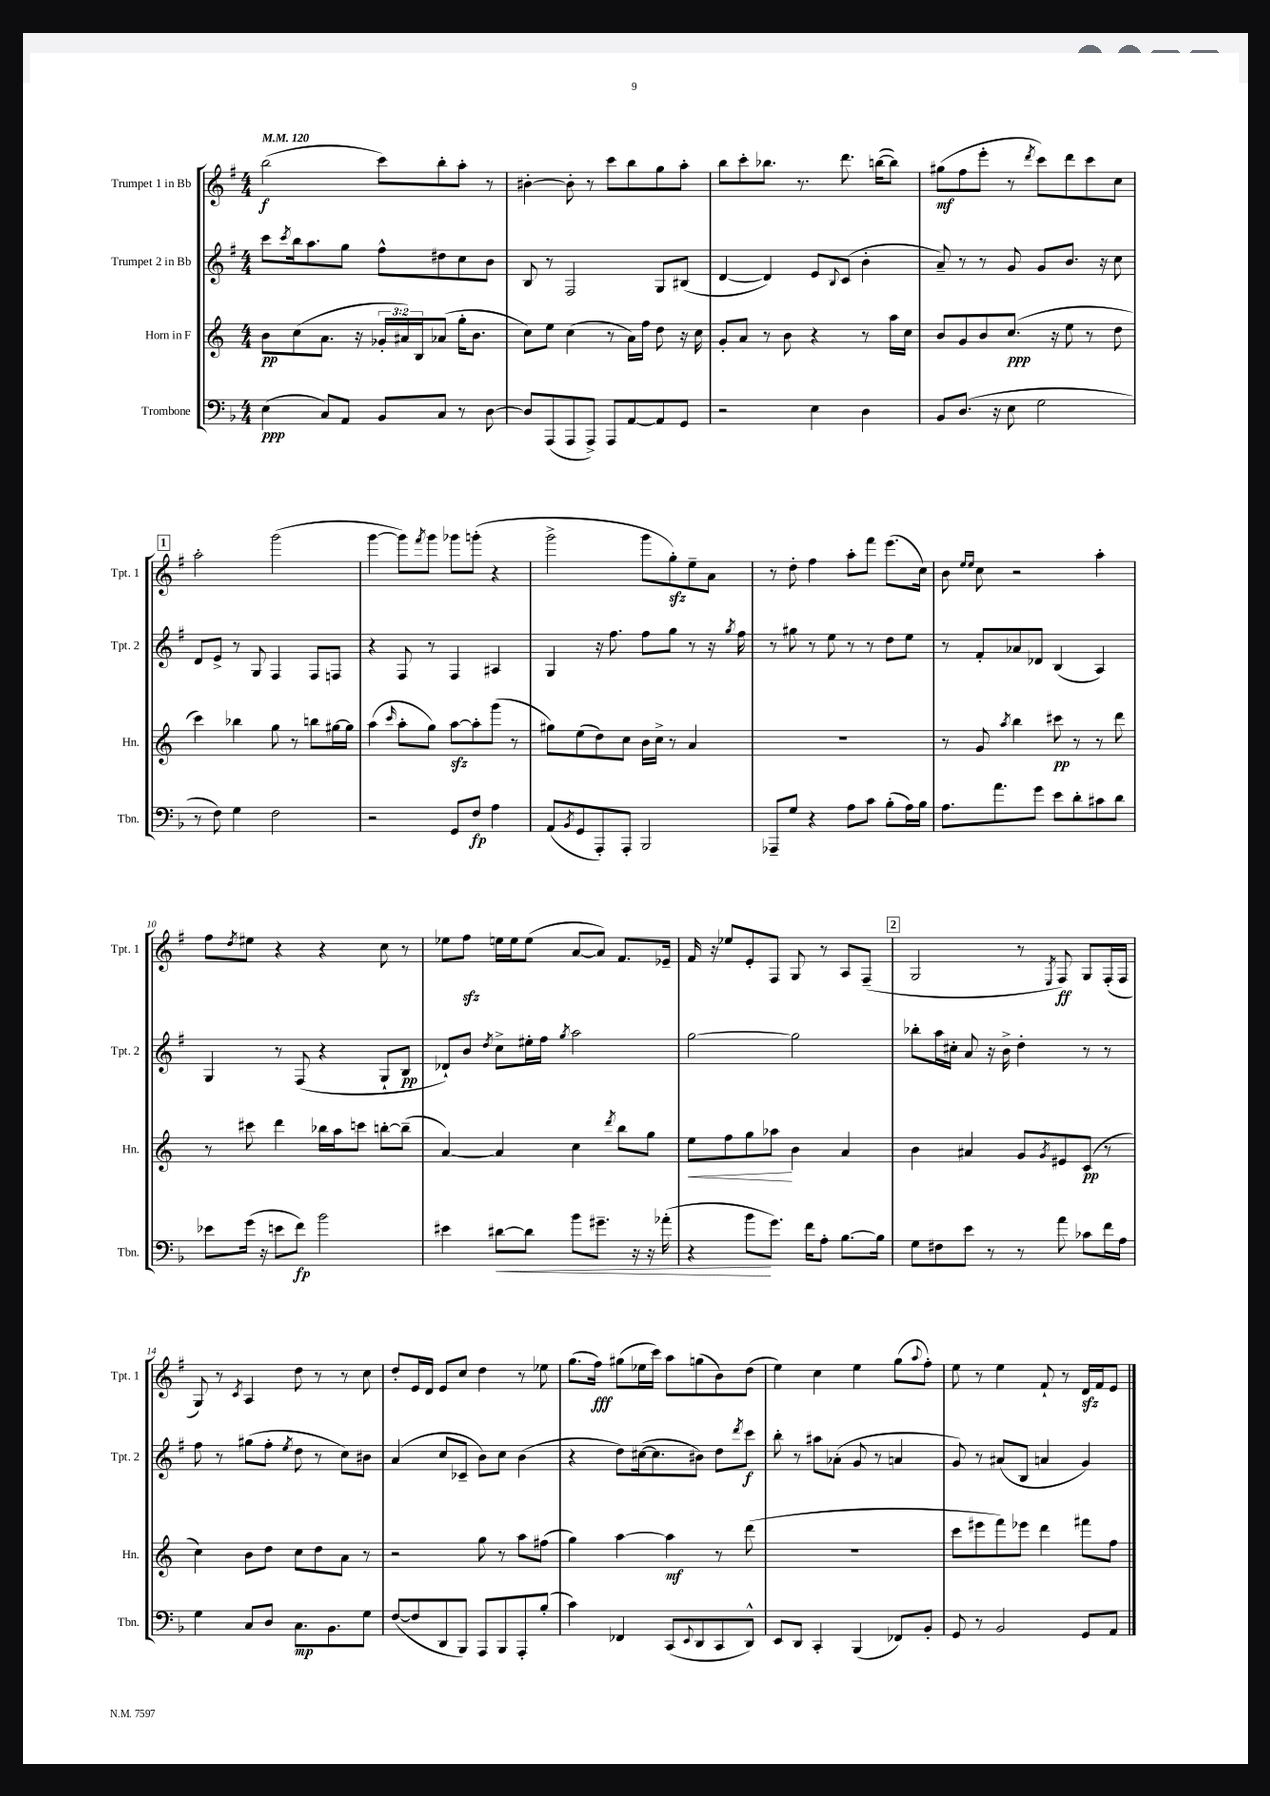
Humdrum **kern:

**kern	**kern	**kern	**kern
*staff4	*staff3	*staff2	*staff1
*clefF4	*clefG2	*clefG2	*clefG2
*k[b-]	*k[]	*k[f#]	*k[f#]
*M4/4	*M4/4	*M4/4	*M4/4
*MM120	*MM120	*MM120	*MM120
(4E\	8b\L	8ccc\L	(2bb\
.	.	8qccc/	.
.	(8cc\	16bb\k	.
.	.	8.aa\	.
8C/L)	8.a\J	.	.
8AA/J	.	8gg\J	.
.	16r	.	.
8BB-/L	24g-'/LL	8ff#^^\L	8ccc\L)
.	24a#/)	.	.
.	24B/J	.	.
8C/J	(8a-/J	8dd#\	8bb'\
8r	16gg'\LK	8cc\	8aa'\J
.	8.b\J	.	.
[8D\	.	8b\J	8r
=	=	=	=
8D/]L	8cc\L)	8B/	[4b#'\
(8AAA/	8ee\J	8r	.
8AAA/	(4cc\	2F#/	8b#'\]
8AAA^/J)	.	.	8r
8AAA/L	8r	.	8ccc\L
[8AA/	16a\LL)	.	8bb\
.	16ff\JJ	.	.
8AA/]	8dd\	8G/L	8gg\
8GG/J	16r	(8B#/J	8aa'\J
.	16cc\	.	.
=	=	=	=
2r	8g'/L	[4d/	8bb\L
.	8a/J	.	8ccc'\
.	8r	4d/])	8.bb-\J
.	8b\	.	.
.	.	.	8.r
4E\	4r	8e/L	.
.	.	8qqB/	.
.	.	(8c/J	8.ddd\
4D\	8r	4b'\	.
.	.	.	([16bb\LK
.	16aa\LL	.	8bb\]J)
.	16cc\JJ	.	.
=	=	=	=
8BB-/L	8b/L	8a~/)	(8gg#\L
(8.D/J	8g/	8r	8ff#\
.	8b/	8r	8eee'\J
16r	.	.	.
8E\	(8.cc/J	8g/	8r
.	.	.	8qddd/
2G\	.	8g/L	8ccc\L)
.	16r	.	.
.	8ee\	8.b/J	8ddd\
.	8r	.	8ccc\
.	.	16r	.
.	8dd\	8cc\	8cc\J
=	=	=	=
8r	4ccc\)	8d/L	2aa'\
8F\)	.	8e^/J	.
4G\	4bb-\	8r	.
.	.	8G/	.
2F\	8gg\	4F#/	(2ggg\
.	8r	.	.
.	8bb\L	8F#/L	.
.	[16gg#\L	8F/J	.
.	16gg#\]JJ	.	.
=	=	=	=
2r	(4aa\	4r	[4ggg\
.	16qqccc/	.	.
.	8aa'\L	8F#/	8ggg\]L)
.	.	.	8qfff#/
.	8gg\J)	8r	8ggg\J
8GG/L	[8aa\L	4F#/	8ggg-\L
8F/J	8aa'\]	.	(8ggg'\J
4A\	(8ggg\J	4A#/	4r
.	8r	.	.
=	=	=	=
(8AA/L	8gg#\L)	4G/	2ggg^\
8qBB-/	.	.	.
8GG/	(8ee\	.	.
8AAA'/)	8dd\)	16r	.
.	.	8.ff#\	.
8AAA'/J	8cc\J	.	.
2BBB-/	16b\LL	8ff#\L	8ggg\L
.	16cc^\JJ	.	.
.	8r	8gg\J	8gg'\)
.	4a/	8r	8ee~\
.	.	16r	8a\J
.	.	8qgg/	.
.	.	16ff#\	.
=	=	=	=
8AAA-~/L	1r	8r	8r
8G/J	.	8gg#\	8dd'\
4r	.	8r	4ff#\
.	.	8ee\	.
8A\L	.	8r	8aa'\L
8c\J	.	8r	8fff#\J
(8B-'\L	.	8dd\L	(8.eee\L
16A\L)	.	8ee\J	.
16B-\JJ	.	.	16cc\Jk)
=	=	=	=
8.A\L	8r	8r	8b\
.	.	.	16qqee/LL
.	.	.	16qqee/JJ
.	8g/	8f#'/L	8cc\
8.a\	.	.	.
.	8qaa/	.	.
.	4bb\	8a-/	2r
8g\J	.	8d-/J	.
8e\L	8ccc#\	(4B/	.
8d'\	8r	.	.
8c#\	8r	4A/)	4aa'\
8d\J	8ddd\	.	.
=	=	=	=
8e-\L	8r	4G/	8ff#\L
.	.	.	8qdd/
(16g\Jk	8ccc#\	.	8ee#\J
16r	.	.	.
8e\L	4ddd\	8r	4r
8f\J)	.	(8F#/	.
2b-\	16bb-\LL	4r	4r
.	16aa\J	.	.
.	8ccc\J	.	.
.	[8bb'\L	8G`/L	8cc\
.	(8bb~\]J	8B/J	8r
=	=	=	=
4e#\	[4a/)	8d-`/L)	8ee-\L
.	.	8b/J	8ff#\J
.	.	8qdd/	.
[8d#\L	4a/]	8cc^\L	16ee\LL
.	.	.	16ee\J
8d#\]J	.	16ee#'\L	(8ee\J
.	.	16ff#\JJ	.
.	.	8qgg/	.
8b-\L	4cc\	2aa\	[8a/L
8.g#~\J	.	.	8a/]J)
.	8qddd/	.	.
.	8bb\L	.	8.f#/L
16r	.	.	.
16r	8gg\J	.	.
(16a-'\	.	.	16e-~/Jk
=	=	=	=
4r	8ee\L	[2gg\	16f#/
.	.	.	16r
.	8ff\	.	8ee-/L
8b-\L	8gg\	.	8e'/
8.g\J)	8aa-\J	.	8F#/J
.	4b\	2gg\]	8G/
16f\LK	.	.	.
8A'\J	.	.	8r
[8.B-\L	4a/	.	8A/L
.	.	.	(8F#~/J
16B-\]Jk	.	.	.
=	=	=	=
8G\L	4b\	8bb-'\L	2G/
8F#\	.	16aa\L	.
.	.	16cc#'\JJ	.
8e\J	4a#/	8a/	.
8r	.	16r	.
.	.	16b^\	.
8r	8g/L	4dd'\	8r
.	8qg/	.	8qE/
8a\	8e#/	.	8F#/)
8c-\L	(8c/J	8r	8G/L
16f\L	8r	8r	(16F#'/L
16A\JJ	.	.	16F#/JJ
=	=	=	=
4G\	4cc\)	8ff#\	8G/)
.	.	8r	8r
.	.	.	8qc/
8C/L	8b\L	(8gg#\L	4A/
8D/J	8dd\J	8ff#'\J	.
.	.	8qee/	.
8.C\L	8cc\L	8dd\	8dd\
.	8dd\	8r	8r
8.BB-\	.	.	.
.	8a\J	8cc\L)	8r
8G\J	8r	8b#\J	8cc\
=	=	=	=
([8F/L	2r	(4a/	8dd'/L
8F/]	.	.	16e/L
.	.	.	16d/JJ
8DD/	.	8cc/L	8e/L
8BBB-/J)	.	8c-~/J	8cc/J
8AAA/L	8gg\	8b\L)	4dd\
8BBB-/	8r	8cc\J	.
8AAA'/	8aa\L	(4b\	8r
(8B-'/J	(8ff#\J	.	8ee-\
=	=	=	=
4c\)	4gg\)	4r	(8.gg\L
.	.	.	16ff#\Jk)
4FF-/	[4aa\	8dd\L)	(8gg#\L
.	.	([16cc#\k	16ee-\L
.	.	8.cc#\]	16ccc\JJ)
(8CC/L	4aa\]	.	8aa\L
8qqEE/	.	.	.
8DD/	.	8b#\J)	(8gg\
8CC/	8r	8dd\L	8b\)
.	.	8qddd/	.
8DD^^/J)	(8ddd\	8ccc\J	(8dd\J
=	=	=	=
8EE/L	1r	8bb'\	4ee\)
8DD/J	.	8r	.
4CC'/	.	8aa#\L	4cc\
.	.	(8a-'\J	.
(4BBB-/	.	8g/	4ee\
.	.	8r	.
8FF-/L)	.	4a/	(8gg\L
.	.	.	8qqaa/
8BB-'/J	.	.	8ff#'\J)
=	=	=	=
8GG/	8ccc\L	8g/)	8ee\
8r	8eee#\	8r	8r
2BB-/	8fff\)	(8a#/L	4ee\
.	8eee-\J	8B/J	.
.	4ddd\	4a/	8f#`/
.	.	.	8r
8GG/L	8fff#\L	4g/)	16d/LL
.	.	.	16f#/J
8AA/J	8ff\J	.	8e/J
==	==	==	==
*-	*-	*-	*-
